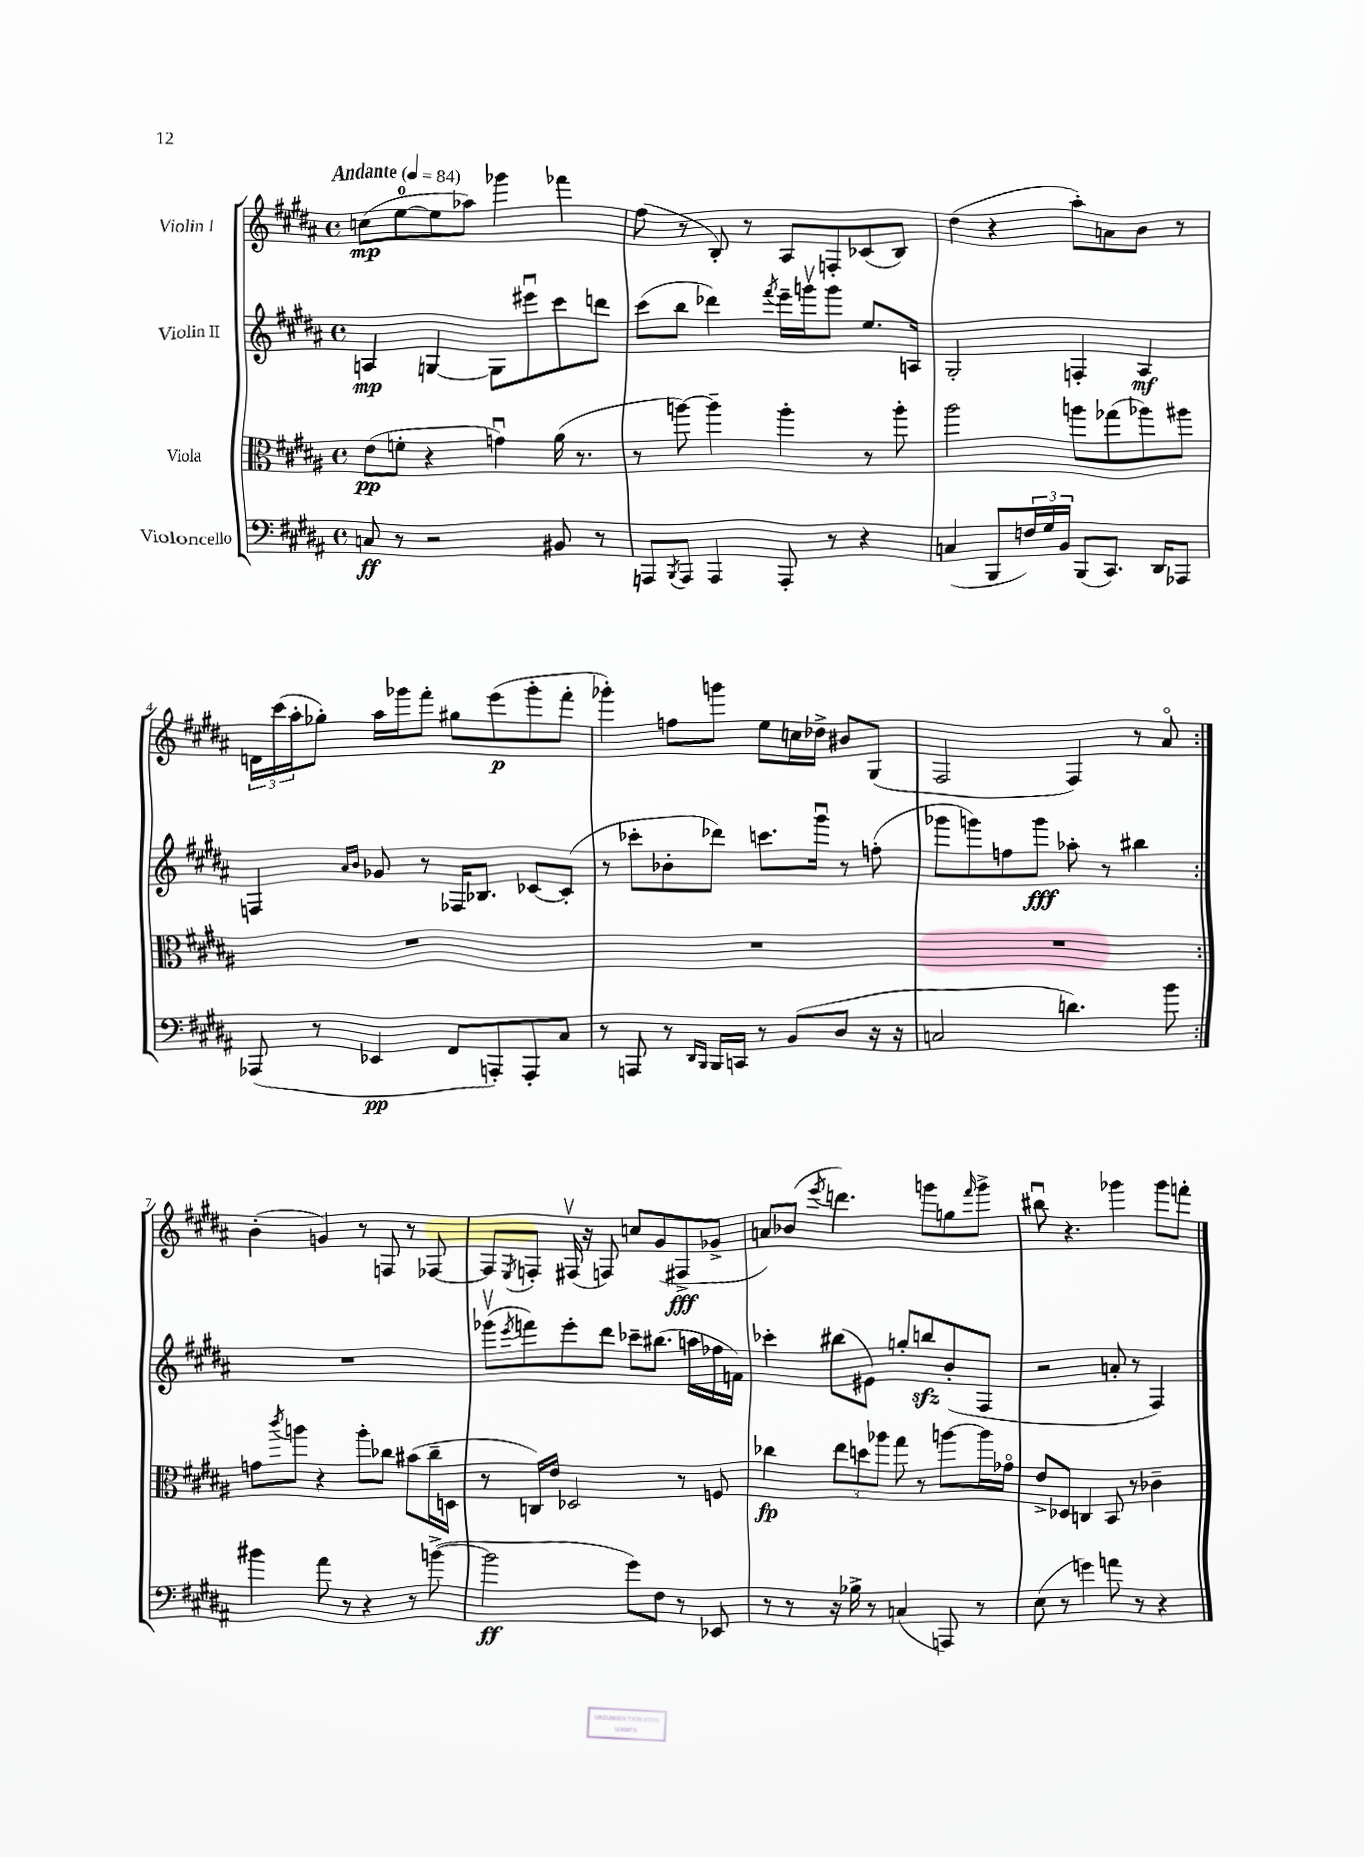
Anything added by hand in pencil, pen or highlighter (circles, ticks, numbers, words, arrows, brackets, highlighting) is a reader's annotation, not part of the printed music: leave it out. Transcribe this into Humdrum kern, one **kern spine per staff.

**kern	**kern	**kern	**kern
*staff4	*staff3	*staff2	*staff1
*clefF4	*clefC3	*clefG2	*clefG2
*k[f#c#g#d#a#]	*k[f#c#g#d#a#]	*k[f#c#g#d#a#]	*k[f#c#g#d#a#]
*M4/4	*M4/4	*M4/4	*M4/4
*met(c)	*met(c)	*met(c)	*met(c)
*MM84	*MM84	*MM84	*MM84
8C	(8e	4A	(8cc
8r	8f'	.	[8ee
2r	4r	[4G	8ee]
.	.	.	8aa-)
.	4gu)	8G]	4ggg-
.	.	8eee#u	.
8BB#	(16a#	8ccc#	4fff-
.	8.r	.	.
8r	.	8ddd	.
=	=	=	=
8AAA	8r	(8ccc#	(8ff#
8qBBB	.	.	.
8AAA	[8aa)	8bb	8r
4AAA	4aa~]	4ddd-)	8B')
.	.	.	8r
.	.	8qfff#	.
8AAA'	4aa'	16eee~	8A#
.	.	16gggv	.
8r	.	8ggg	8F'
4r	8r	8.ee	(8c-
.	8aa'	.	8B)
.	.	16A	.
=	=	=	=
(4C	2aa#	2G#'	(4dd#
8BBB	.	.	4r
24F)	.	.	.
24G#	.	.	.
24BB	.	.	.
(8BBB	8aa	4F'	8aa#')
8.CC#)	(8gg-	.	8a
.	8aa-)	4A#	8b
16DD#	.	.	.
8AAA-	8aa#	.	8r
=	=	=	=
(8AAA-	1r	4F	24d
.	.	.	(24ccc#
.	.	.	24aa#'
8r	.	.	8gg-')
.	.	16qqa#	.
.	.	16qqb	.
4EE-	.	8g-	16aa#
.	.	.	16ggg-
.	.	8r	8fff#'
8FF#	.	16F-	8gg#
.	.	8.B-	.
8AAA')	.	.	(8eee
8AAA'	.	[8c-	8ggg-'
8C#	.	(8c-']	8fff#'
=	=	=	=
8r	1r	8r	4ggg-')
8AAA	.	8ccc-'	.
8r	.	8b-'	8ff
16qqDD#	.	.	.
16qqBBB	.	.	.
16BBB	.	8ddd-)	8ggg
16CC	.	.	.
8r	.	8.ccc	8ee
(8BB	.	.	16cc
.	.	16ggg#u	16dd-^
8D#	.	8r	8b#
16r	.	(8ff'	(8G#
16r	.	.	.
=	=	=	=
2C	1r	8ggg-	2F#
.	.	8ggg)	.
.	.	8ff	.
.	.	8ggg	.
4.d)	.	8aa-'	4F#)
.	.	8r	.
.	.	4bb#	8r
8b	.	.	8a#o
=:|!	=:|!	=:|!	=:|!
4b#	8g	1r	(4b'
.	8qccc#	.	.
.	8aa	.	.
8a#	4r	.	4g)
8r	.	.	.
4r	8aa'	.	8r
.	8cc-	.	8F
8r	(8b#	.	8r
([8b^	16cc-~	.	[8F-
.	16D	.	.
=	=	=	=
2b]	8r	(8ggg-v	8F-]
.	.	8qeee	8qE
.	16C)	8fff)	8F'
.	16e	.	.
.	2D-	8eee'	(16F#v
.	.	.	16r
.	.	8ddd#	8F)
8g#)	.	8ccc-~	8cc
8F#	.	(8.bb#	(8g#
8r	8r	.	8F#^
.	.	16aa	.
8EE-	8F	16ff-	8g-^
.	.	16f)	.
=	=	=	=
8r	4cc-	4ccc-'	8a)
8r	.	.	(8b-
.	.	.	8qeee
16r	12ee	(8bb#	4.ddd)
16B-^	.	.	.
.	12dd	.	.
8r	.	8e#)	.
.	12aa-	.	.
(4C	8gg#	8gg'	.
.	8r	8bb	8ggg
8AAA)	[8aa	(8b'	8gg
.	.	.	16qqfff#
8r	16aa]	8F#	8ggg^
.	16g-o	.	.
=	=	=	=
(8E	8e^	2r	8bb#u
8r	8D-	.	4.r
4g)	4C	.	.
8a	8BB	8a'	4ggg-
8r	8r	8r	.
4r	4c-~	4F#)	8ggg-
.	.	.	8fff'
==	==	==	==
*-	*-	*-	*-
